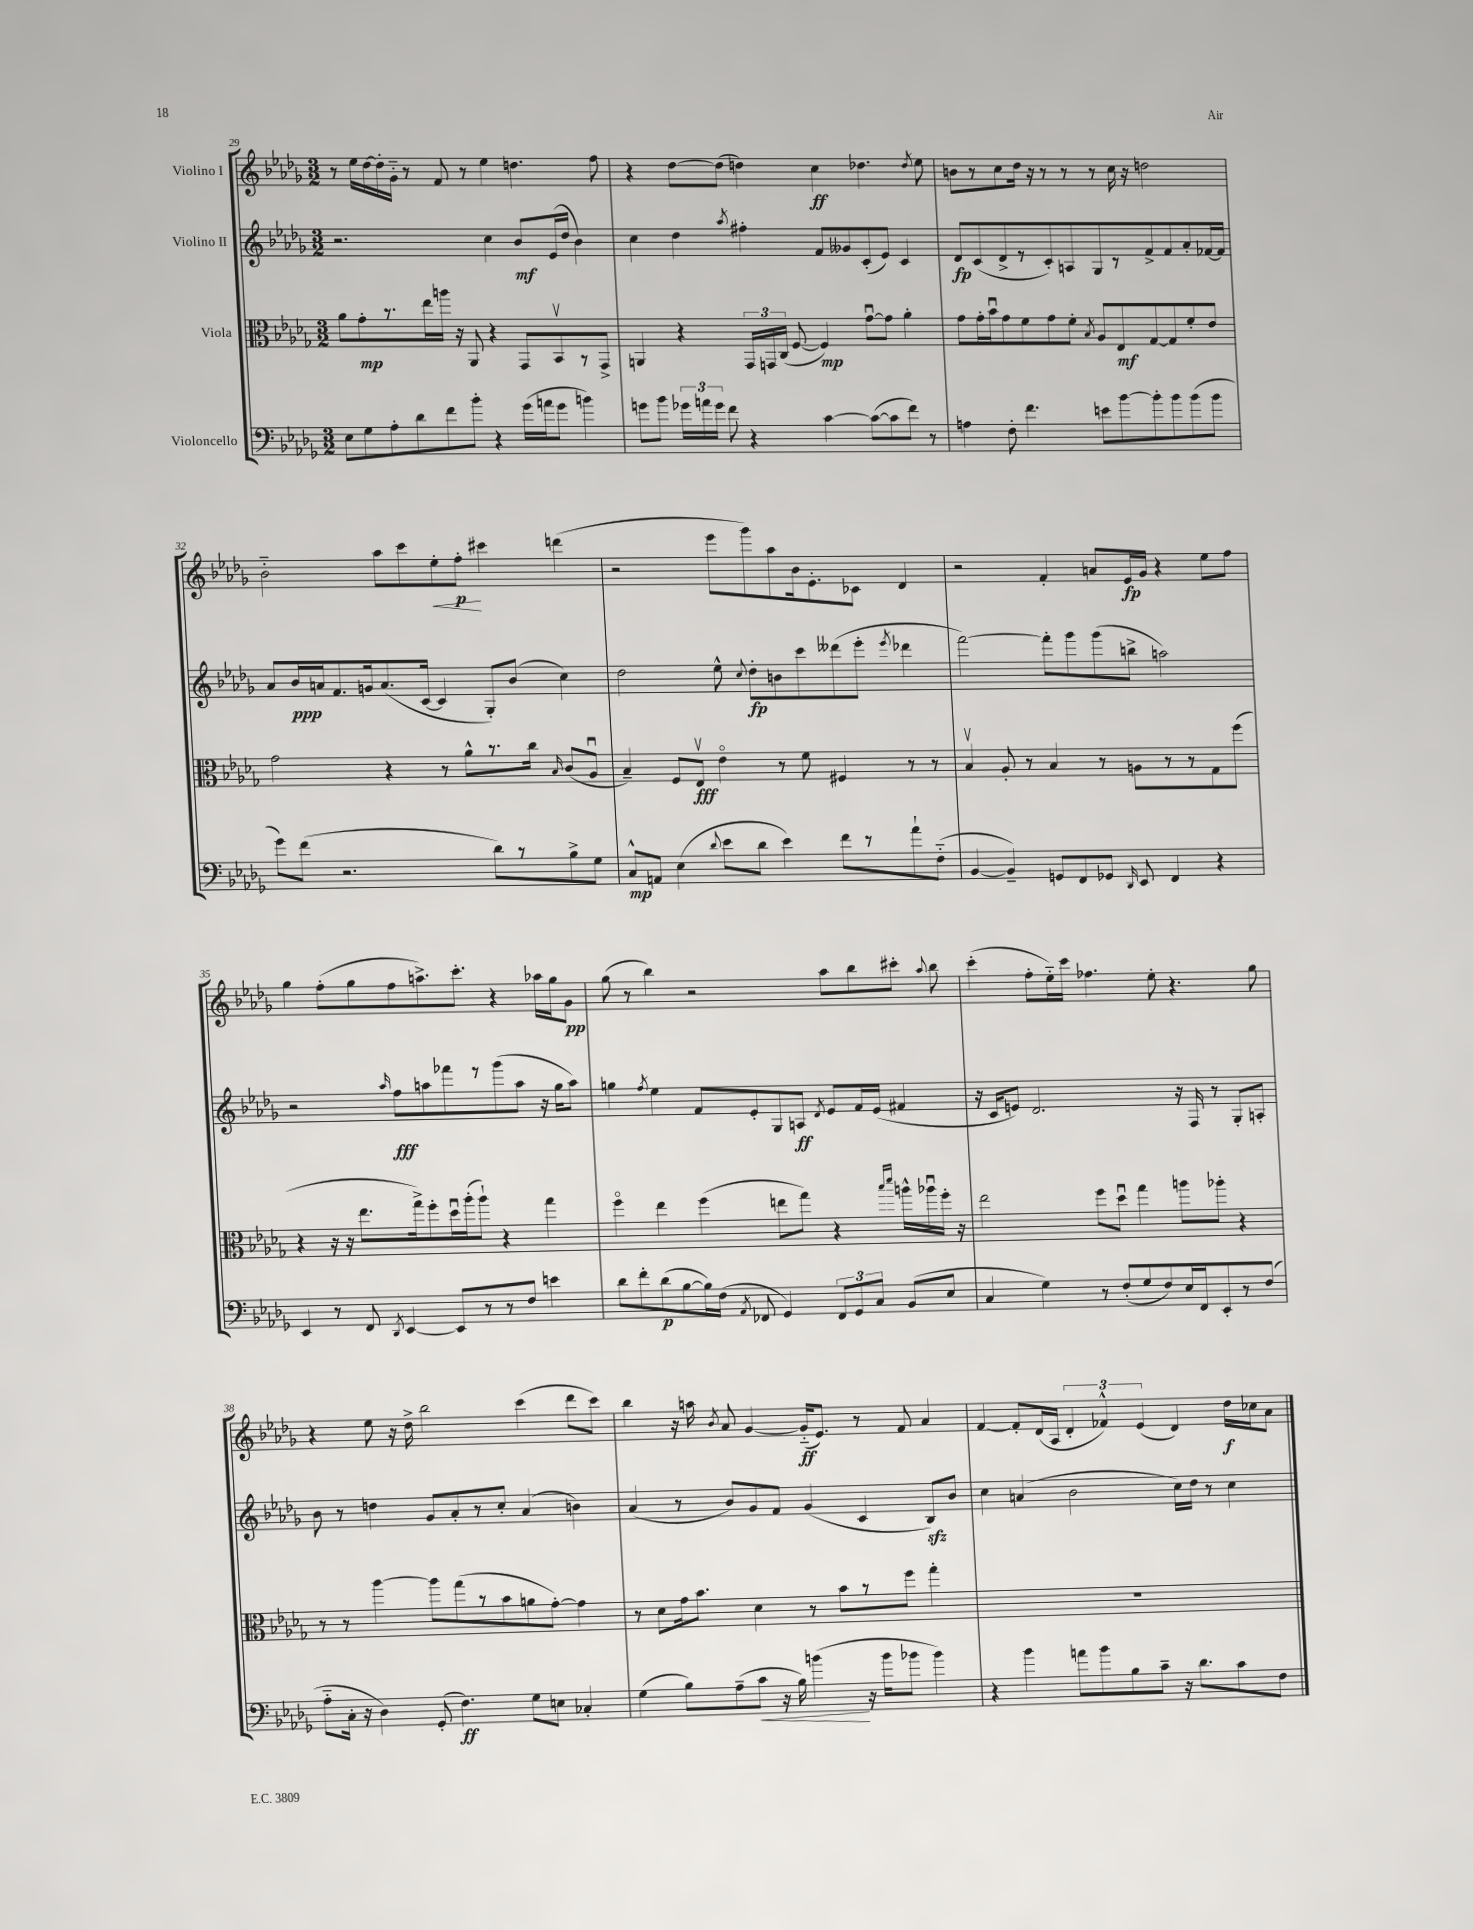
<<
\new StaffGroup <<
\new Staff = "s0" \with { instrumentName = "Violino I" } {
    \clef treble \key des \major \numericTimeSignature \time 3/2
    \autoBeamOff r8 ees''16[ des''16~ des''16-. ges'16]-_ r8 f'8 r8 ees''4 d''4. f''8 |
    r4 des''8[~ des''8]( d''4) c''4\ff des''4. \acciaccatura { des''8 } ees''8 |
    b'8[ r8 c''8 des''16] r16 r8 r8 r8 c''16 r16 d''2 |
    bes'2-_ aes''8[ c'''8 ees''8-.\< f''8]-.\p\! cis'''4 d'''4( |
    r2 ees'''8[ ges'''8) aes''8 bes'16 ees'8.-. ces'8] des'4 |
    r2 f'4-. a'8[ ees'16\fp ges'16] r4 ees''8[ f''8] |
    ges''4 f''8[-.( ges''8 f''8 a''8.->) c'''8.]-. r4 aes''16[ ges''16 ges'8]\pp |
    ges''8( r8 bes''4) r2 aes''8[ bes''8 cis'''8]-. \appoggiatura { aes''8 } bes''8 |
    c'''4-.( f''8[-. ees''16-_) c'''16] fes''4. ees''8-. r4. ges''8 |
    r4 ees''8 r16 des''16-> bes''2 c'''4( des'''8[ c'''8]) |
    bes''4 r16 a''16 \acciaccatura { bes'8 } aes'8 ges'4~ ges'16[-_\ff( ees'8.]) r8 f'8 aes'4 |
    f'4~ f'8[-. des'16( aes16] \tuplet 3/2 { des'4-. fes'4-^) ees'4( } des'4) des''16[\f ces''16 aes'8] \bar "|." |
}
\new Staff = "s1" \with { instrumentName = "Violino II" } {
    \clef treble \key des \major \numericTimeSignature \time 3/2
    \autoBeamOff r2. c''4 bes'8[\mf ees'16( des''16] bes'4) |
    c''4 des''4 \acciaccatura { aes''8 } fis''4-. f'8[ geses'8 c'8-.( ees'8]) c'4 |
    des'8[\fp c'8( des'8-> r8 c'8-.) a8 ges8 r8 f'8-> f'8 aes'8-. fes'16~ fes'16] |
    aes'8[ bes'16\ppp a'16 f'8. g'16 a'8.( c'16]~ c'4 ges8[-.) bes'8]( c''4) |
    des''2 ees''8-^ \appoggiatura { c''8 } des''8[-.\fp b'8 c'''8 deses'''8( ees'''8]-. \acciaccatura { ees'''8 } des'''4 |
    f'''2~) f'''8[-. ges'''8 ges'''8( b''8]-> a''2) |
    r2 \grace { aes''16 } f''8[\fff a''8 fes'''8 r8 ges'''8( a''8] r16 ges''16[ a''8]) |
    g''4 \acciaccatura { f''8 } ees''4 f'8[ ees'8-. ges8 a8]\ff \acciaccatura { des'8 } ees'8[ f'16 ees'16]( fis'4 |
    r16 c'16[ e'8]) des'2. r16 f16 r8 ges8[-. a8]-. |
    bes'8 r8 d''4 ges'8[ aes'8-. r8 c''8]-. aes'4( b'4) |
    aes'4( r8 bes'8[) ges'8 f'8] ges'4( c'4 bes8[\sfz) bes'8] |
    c''4 a'4( bes'2 c''16[) des''16] r8 c''4 \bar "|." |
}
\new Staff = "s2" \with { instrumentName = "Viola" } {
    \clef alto \key des \major \numericTimeSignature \time 3/2
    \autoBeamOff aes'8[ ges'8-.\mp r8. ees''16 a''16] r16 aes,8 r4 ges,8[ bes,8\upbow r8 ges,8]-> |
    a,4 r4 \tuplet 3/2 { ges,16[ g,16 c16]( } f8~ f4\mp) ges'8[~\downbow ges'8] aes'4-. |
    ges'8[ ges'16-. bes'16\downbow ges'8 f'8 ges'8 f'8]-. \acciaccatura { bes8 } aes8[ ees8\mf ges8~ ges8 f'8-. ees'8] |
    ges'2 r4 r8 aes'8[-^ r8. c''16] \grace { bes16 } c'8[( aes8]\downbow |
    bes4--) f8[ ees8]\upbow\fff ees'4\flageolet r8 f'8 fis4 r8 r8 |
    bes4\upbow aes8-. r8 bes4 r8 a8[ r8 r8 ges8 f''8]( |
    r4 r16 r16 ees''8.[ ges''16->) f''8-. des''16\downbow aes''16-.( aes''8]-!) r4 ges''4 |
    f''4\flageolet ees''4 f''4( e''8[ ges''8]) r4 \grace { bes''16[ des'''16] } a''16[-^ aes''16\downbow f''16]-. r16 |
    ees''2 f''8[ des''8]\downbow ges''4 a''8[ aes''8]-. r4 |
    r8 r8 aes''4~ aes''8[ ges''8( r8 bes'8 a'8 ges'8]~-.) ges'4 |
    r8 des'8[ ges'16 bes'8.] des'4 r8 bes'8[ r8 f''8] ges''4-. |
    R1. \bar "|." |
}
\new Staff = "s3" \with { instrumentName = "Violoncello" } {
    \clef bass \key des \major \numericTimeSignature \time 3/2
    \autoBeamOff ees8[ ges8 aes8-. des'8 f'8 bes'8]-. r4 ges'16[( a'16 ges'8] b'4) |
    g'8[ bes'8] \tuplet 3/2 { ges'16[ a'16 ges'16] } f'8 r4 c'4~ c'8[~( c'8 f'8]) r8 |
    a4 f8-. f'4. e'8[ bes'8~ bes'8-. bes'8 bes'8( bes'8] |
    ges'8[) f'8]( r2. des'8[) r8 bes8-> ges8] |
    c8[-^\mp a,8] ees4( \appoggiatura { des'8 } ees'8[ des'8] ees'4) f'8[ r8 aes'8-! f8]-_( |
    bes,4~ bes,4--) g,8[ f,8 ges,8] \grace { des,16 } ees,8 f,4 r4 |
    ees,4 r8 f,8 \acciaccatura { des,8 } ees,4~ ees,8[ r8 r8 f8] e'4 |
    des'8[ f'8-. des'8\p( bes8~ bes16) f16]( \acciaccatura { aes,8 } fes,8 ges,4) \tuplet 3/2 { fes,8[ ges,8 c8] } bes,8[( ees8] |
    c4 ges4) r8 f8[-.( ges8 f8) ees16 f,16 ees,8-. r8 f8]( |
    aes8[-_ c16]-. r16 des4) ges,8-.( f4.\ff) ges8[ e8] ces4-. |
    ges4( bes8[) aes8--( c'8]\< r16 bes16) b'4\!( r16 b'16[ bes'8] bes'4) |
    r4 bes'4 a'8[ bes'8 bes8 c'8]-- r16 des'8.[ c'8 f8] \bar "|." |
}
>>
>>
\layout { \context { \Score currentBarNumber = #29 } }
